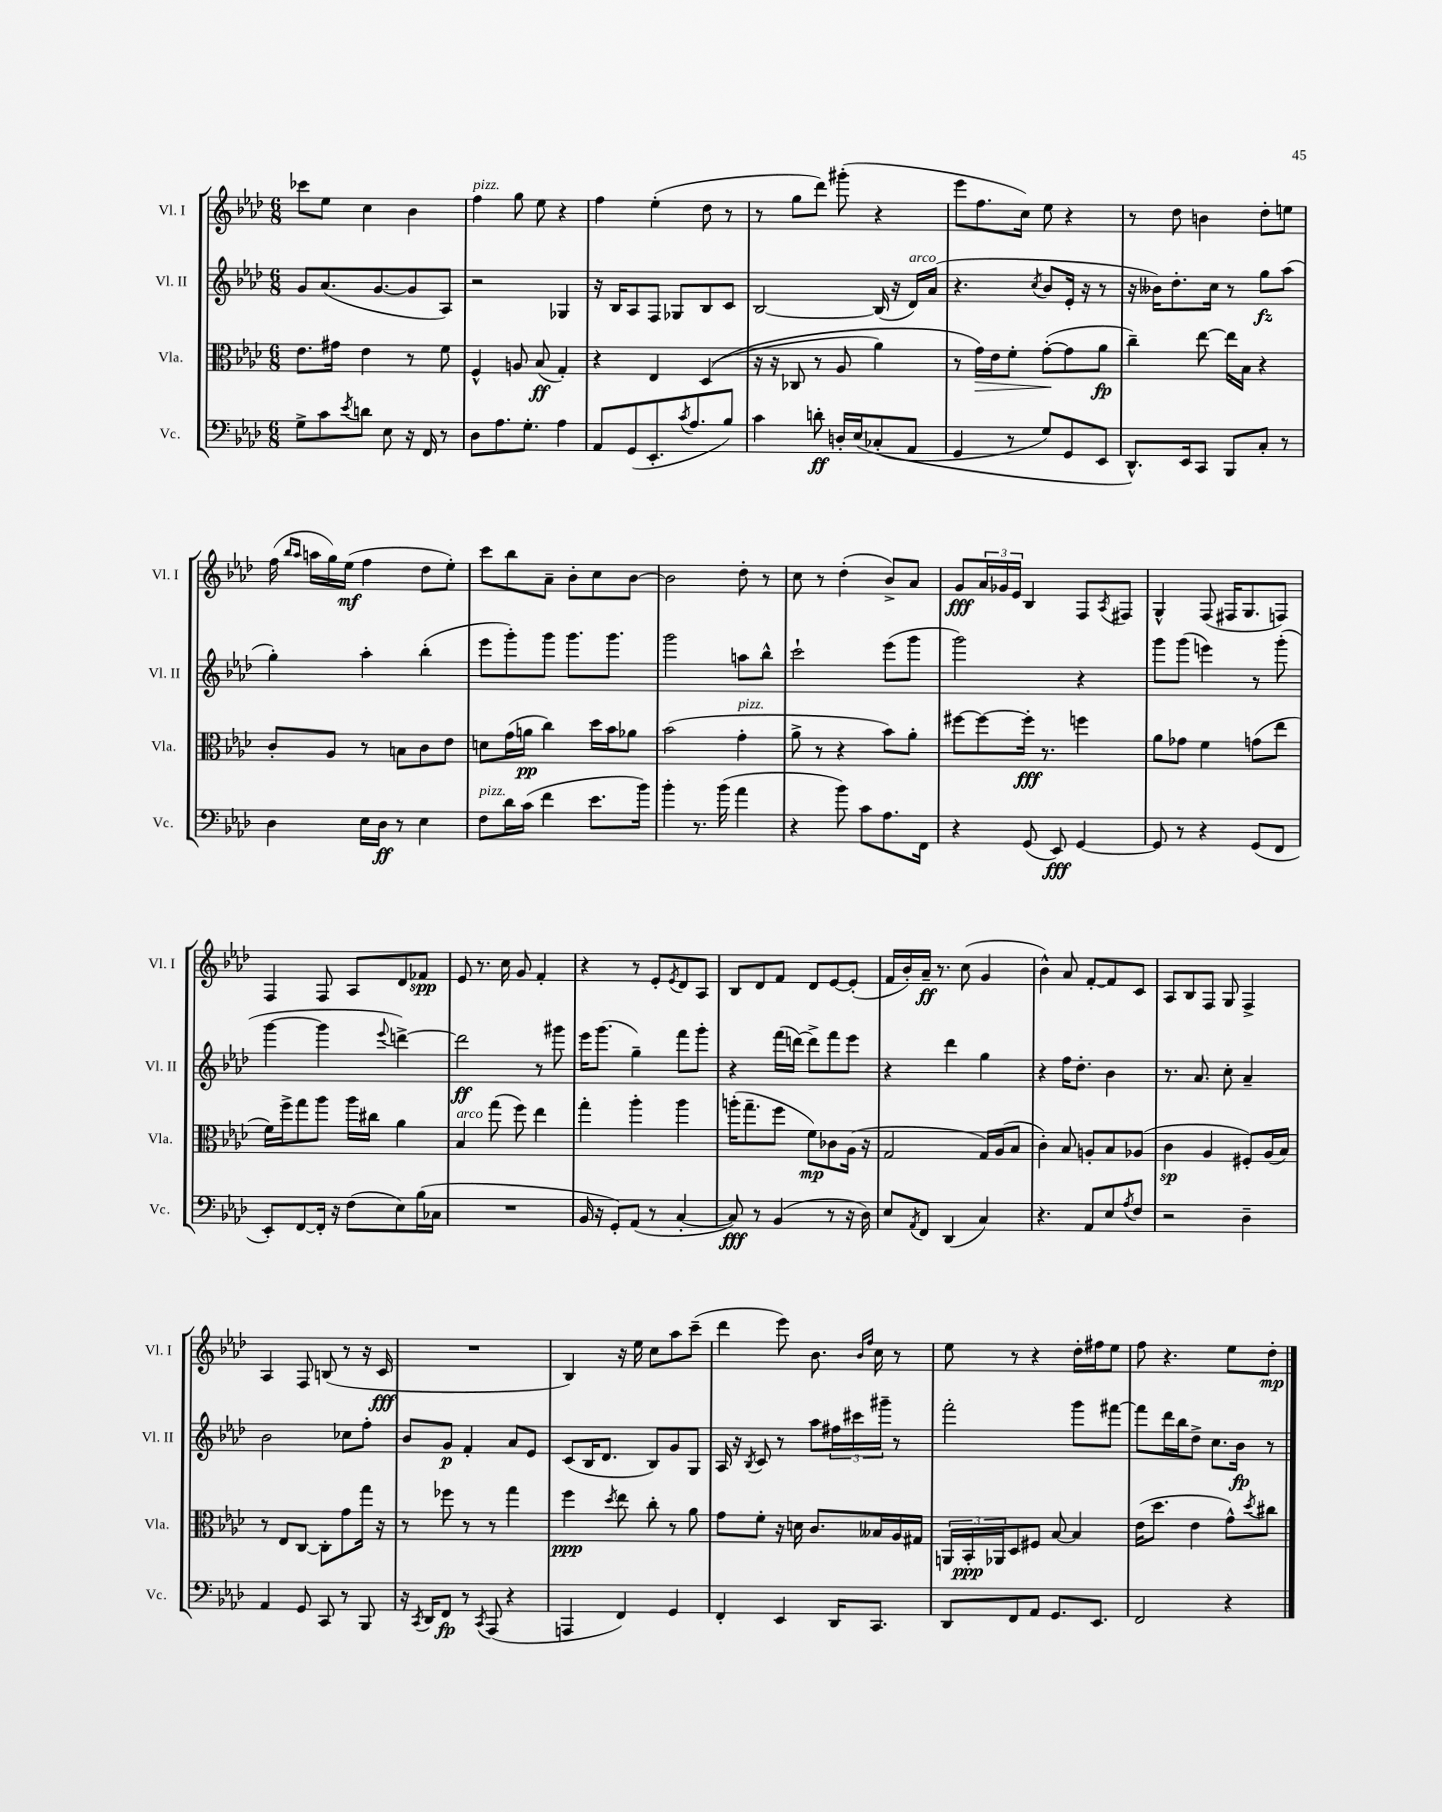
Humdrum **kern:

**kern	**kern	**kern	**kern
*staff4	*staff3	*staff2	*staff1
*clefF4	*clefC3	*clefG2	*clefG2
*k[b-e-a-d-]	*k[b-e-a-d-]	*k[b-e-a-d-]	*k[b-e-a-d-]
*M6/8	*M6/8	*M6/8	*M6/8
8G^	8.e-	8g	8ccc-
8c	.	(8.a-	8ee-
.	16g#	.	.
8qe-	.	.	.
8d	4e-	.	4cc
.	.	[8.g	.
8E-	.	.	.
16r	8r	8g]	4b-
16FF	.	.	.
8r	8f	8A-)	.
=	=	=	=
8D-	4F^^	2r	4ff
8.A-	.	.	.
.	8A	.	8gg
8.G'	.	.	.
.	(8B-	.	8ee-
4A-	4G')	4G-	4r
=	=	=	=
8AA-	4r	16r	4ff
.	.	16B-	.
(8GG	.	8A-	.
8.EE-'	4E-	8F	(4ee-'
.	.	8G-	.
8qc	.	.	.
8.A-	.	.	.
.	&((4D-	8B-	8dd-
8B-)	.	8c	8r
=	=	=	=
4c	16r	[2B-	8r
.	16r	.	.
.	8C-	.	8gg
8d'	8r	.	8ddd-)
16D'	8A-	.	(8ggg#'
&(16E-	.	.	.
(8C-'	4a-)	(16B-]	4r
.	.	16r	.
8AA-	.	16d-)	.
.	.	(16a-	.
=	=	=	=
4GG	8r	4.r	8eee-
.	16g&)	.	8.ff
.	16e-	.	.
8r	8f'	.	.
.	.	.	16cc)
.	.	8qcc	.
8G)	([8g'	8b-	8ee-
8GG	8g]	16e-'	4r
.	.	16r	.
8EE-	8a-	8r	.
=	=	=	=
8.DD-^^&)	4cc~)	16r	8r
.	.	16b--)	.
.	.	8.dd-'	8dd-
16EE-	.	.	.
8CC	[8ee-	.	4b
.	.	16cc	.
8BBB-	16ee-]	8r	.
.	16B-	.	.
8C'	4r	8gg	8dd-'
8r	.	(8aa-	8ee
=	=	=	=
4D-	8c'	4gg')	(16ff
.	.	.	16qqbb-
.	.	.	16qqaa-
.	.	.	16aa
.	8A-	.	16gg)
.	.	.	(16ee-
16E-	8r	4aa-'	4ff
16D-	.	.	.
8r	8B	.	.
4E-	8c	(4bb-'	8dd-
.	8e-	.	8ee-')
=	=	=	=
8F	8d	8eee-	8ccc
16d-	(16g	8ggg')	8bb-
(16c	16a	.	.
4f	4cc)	8ggg	8a-~
.	.	8.ggg	8b-'
8.e-	16dd-	.	8cc
.	16b-	8.ggg	.
.	8a-	.	[8b-
16b-)	.	.	.
=	=	=	=
4b-'	(2b-	2ggg	2b-]
8.r	.	.	.
(16b-	.	.	.
4a-	4g'	8aa	8dd-'
.	.	8bb-^^	8r
=	=	=	=
4r	8a-^	2ccc`	8cc
.	8r	.	8r
8b-)	4r	.	(4dd-'
8c	.	.	.
8.A-	8b-)	(8eee-	8b-^)
.	8a-'	8ggg	8a-
16FF	.	.	.
=	=	=	=
4r	[8ff#	2ggg)	8g
.	8ff#_	.	24a-
.	.	.	24g-
.	.	.	24e-
(8GG	16ff#']	.	4B-
.	8.r	.	.
8EE-)	.	.	.
[4GG	4ff	4r	8F
.	.	.	8qA-
.	.	.	8F#
=	=	=	=
8GG]	8a-	8ggg	4G^^
8r	8g-	(8ggg	.
4r	4f	4eee)	(8F
.	.	.	16F#
.	.	.	8.G
(8GG	(8g	8r	.
8FF	8ee-	(8ggg'	8F)
=	=	=	=
8EE-')	16f)	[4ggg	4F
.	16ff^	.	.
[8FF	8gg	.	.
16FF']	8aa-	4ggg]	8F
16r	.	.	.
(8F	16aa-	.	8A-
.	16cc#	.	.
.	.	8qqeee-	.
8E-)	4a-	[4ddd^)	8d-
(16B-	.	.	8f-
16C-	.	.	.
=	=	=	=
2.r	4B-	2ddd]	8e-
.	.	.	8.r
.	(8gg	.	.
.	.	.	16cc
.	8ff)	.	8g
.	4ee-	8r	4f'
.	.	8ggg#	.
=	=	=	=
16BB-	4gg'	16eee-	4r
16r	.	(8.ggg	.
8GG')	.	.	.
(8AA-	4aa-'	4gg~)	8r
8r	.	.	8e-'
.	.	.	8qe-
[4C'	4aa-	8fff	8d-
.	.	8ggg'	8A-
=	=	=	=
8C])	(16aa'	4r	8B-
.	8.gg~	.	.
8r	.	.	8d-
(4BB-	8ff	(16fff	8f
.	.	[16ddd)	.
.	8f)	8ddd^]	8d-
8r	8c-	8fff	[8e-
16r	(16A-	8eee-	(8e-']
16D-)	16r	.	.
=	=	=	=
8E-	2G	4r	16f
.	.	.	16b-')
8qAA-	.	.	.
8FF	.	.	16a-~
.	.	.	8.r
(4DD-	.	4ddd-	.
.	.	.	(8cc
4C)	16G)	4gg	4g
.	(16A-	.	.
.	8B-	.	.
=	=	=	=
4.r	4c')	4r	4b-^^)
.	8B-	16ff	8a-
.	.	8.dd-'	.
8AA-	8A'	.	[8f'
8E-	8B-	4b-	8f]
8qA-	.	.	.
8F	(8A-	.	8c
=	=	=	=
2r	4c	8.r	8A-
.	.	.	8B-
.	.	8.a-	.
.	4A-	.	8F
.	.	8cc'	8G
4D-~	8F#')	4a-~	4F^
.	(16A-	.	.
.	16B-)	.	.
=	=	=	=
4AA-	8r	2b-	4A-
.	8E-	.	.
8GG	[8C	.	8F
8CC	8C']	.	(8B
8r	8g	8cc-	8r
8BBB-	16gg	8ff'	16r
.	16r	.	16c
=	=	=	=
16r	8r	8b-	2.r
8qCC	.	.	.
16DD-	.	.	.
8FF	8ff-	8g	.
8r	8r	4f'	.
8qCC	.	.	.
(8AAA-	8r	.	.
4r	4gg	8a-	.
.	.	8e-	.
=	=	=	=
4AAA	4ff	(8c	4B-)
.	.	16B-	.
.	.	8.d-	.
.	8qdd-	.	.
4FF)	8ee-	.	16r
.	.	.	16ee-
.	8cc'	8B-)	8cc
4GG	8r	8g	8aa-
.	8a-	8G	(8ccc~
=	=	=	=
4FF'	8g	16A-	4ddd-
.	.	16r	.
.	.	8qB-	.
.	8f'	8c	.
4EE-	16r	8r	8eee-)
.	16d	.	.
.	8.c	8aa-	8.b-
16DD-	.	24ff#	.
.	.	24ccc#	.
.	.	.	16qqb-
.	.	.	16qqff
8.CC	16B--	.	16cc
.	.	24ggg#~	.
.	16A-	8r	8r
.	16G#	.	.
=	=	=	=
8DD-	24AA	2fff'	8ee-
.	24BB-'	.	.
.	24AA-	.	.
8FF	8D-	.	8r
8AA-	8F#	.	4r
8.GG	[8B-	.	.
.	4B-]	8ggg	16dd-'
8.EE-	.	.	16ff#
.	.	[8fff#	8ee-
=	=	=	=
2FF	(16e-	8fff#]	8ff
.	8.dd-	.	.
.	.	16ddd-	4.r
.	.	16bb-	.
.	4e-	8dd-^	.
.	.	8.cc	.
4r	8g^^)	.	8ee-
.	.	16b-	.
.	8qdd-	.	.
.	8cc#	8r	8dd-'
==	==	==	==
*-	*-	*-	*-
